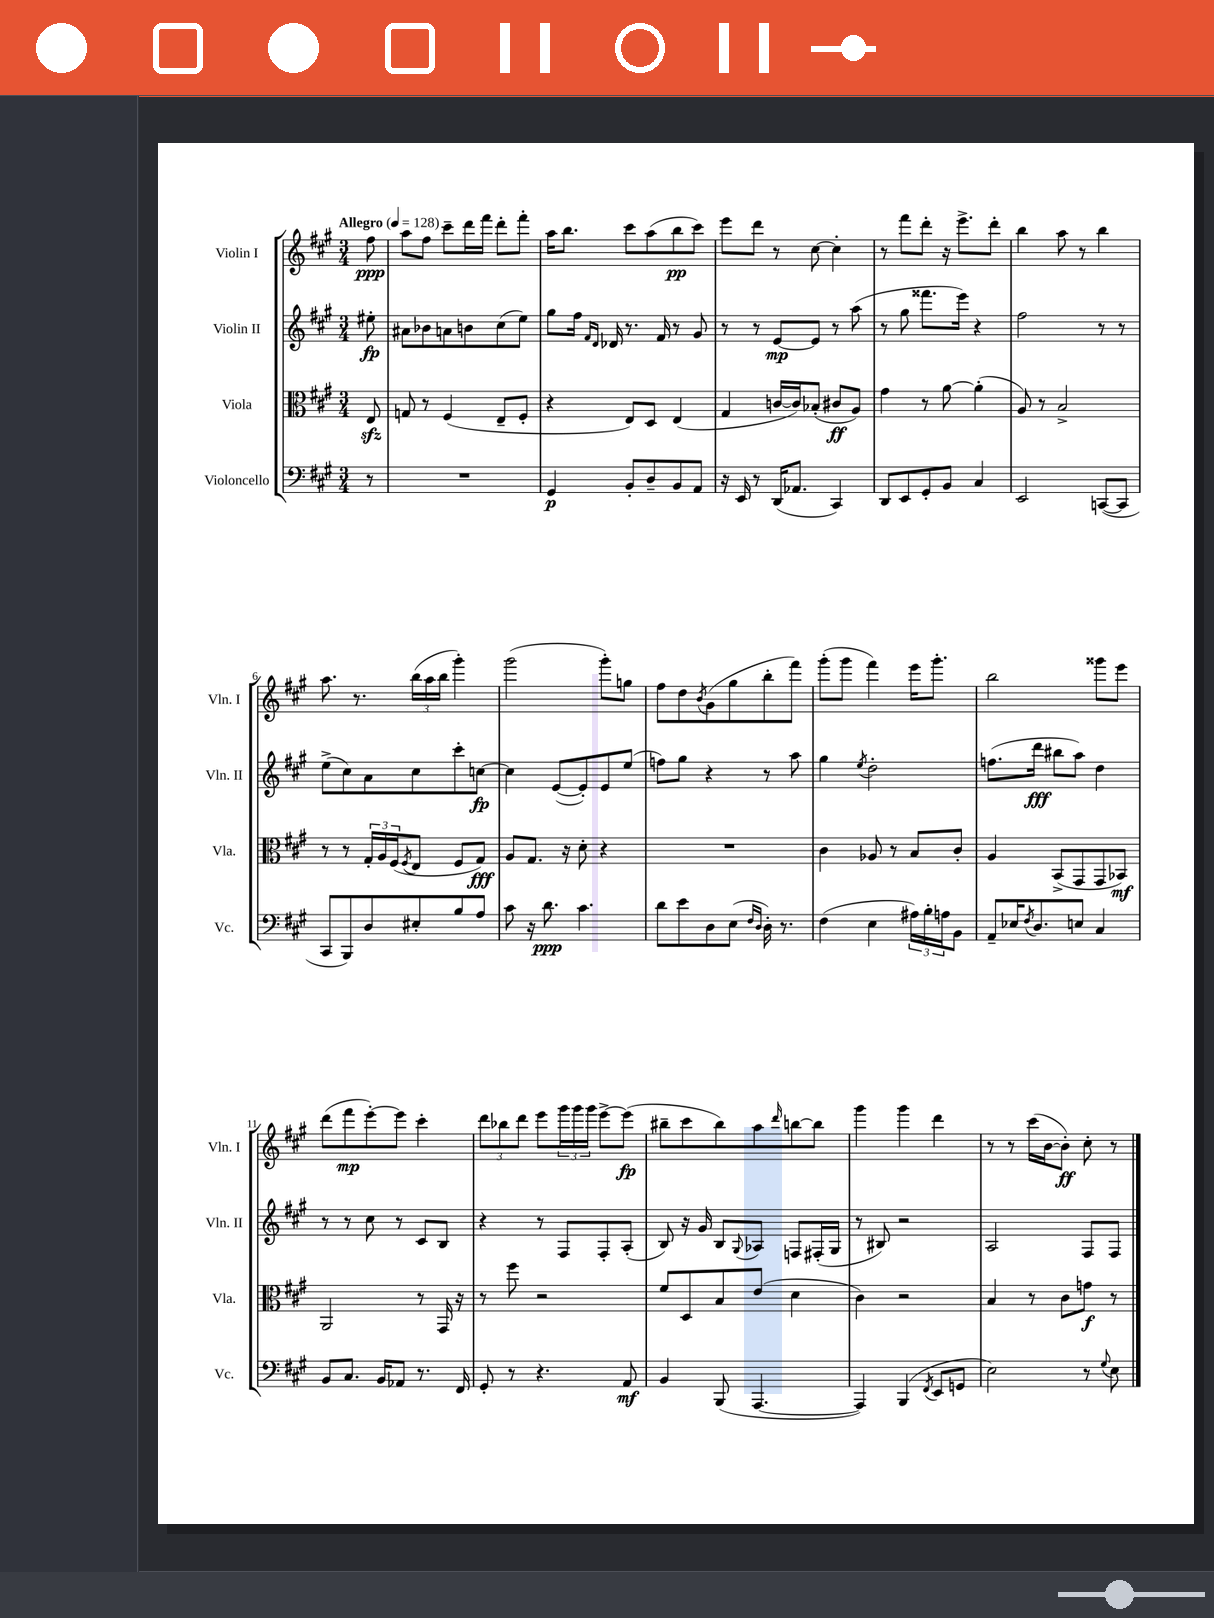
<<
\new StaffGroup <<
\new Staff = "s0" \with { instrumentName = "Violin I" shortInstrumentName = "Vln. I" } {
    \clef treble \key a \major \numericTimeSignature \time 3/4 \partial 8 \tempo "Allegro" 4 = 128
    fis''8\ppp |
    a''8 fis''8 cis'''8-- d'''16 fis'''16 d'''8-. fis'''8-. |
    a''16 b''8. cis'''8 a''8( b''8\pp cis'''8) |
    e'''8 d'''8 r8 cis''8~ cis''4-. |
    r8 fis'''8 d'''8-. r16 e'''8.-> d'''8-. |
    b''4 a''8 r8 b''4 |
    a''8. r8. \tuplet 3/2 { b''16( a''16 b''16 } gis'''4-.) |
    gis'''2( gis'''8-.) g''8 |
    fis''8 d''8 \acciaccatura { b'8 } gis'8( gis''8 b''8-. fis'''8) |
    gis'''8-.( gis'''8 fis'''4) e'''16 gis'''8.-. |
    b''2 gisis'''8 e'''8 |
    d'''8( fis'''8\mp e'''8~-.) e'''8 cis'''4-. |
    \tuplet 3/2 { d'''8 bes''8 d'''8 } e'''8 \tuplet 3/2 { gis'''16 gis'''16 gis'''16 } e'''8~-> e'''8\fp( |
    bis''8-- cis'''8 bis''8) a''8 \grace { d'''16 } b''8~ b''8 |
    gis'''4 gis'''4 d'''4 |
    r8 r8 cis'''16( b'16~ b'8-.\ff) cis''8-. r8 \bar "|." |
}
\new Staff = "s1" \with { instrumentName = "Violin II" shortInstrumentName = "Vln. II" } {
    \clef treble \key a \major \numericTimeSignature \time 3/4 \partial 8
    eis''8-.\fp |
    ais'8 bes'8 a'8 b'8 cis''8( e''8) |
    gis''8 fis''16 \grace { fis'16 d'16 } des'16 r8. fis'16 r8 gis'8 |
    r8 r8 e'8~\mp e'8 r8 a''8( |
    r8 gis''8 fisis'''8. e'''16) r4 |
    fis''2 r8 r8 |
    e''8->( cis''8) a'8 cis''8 cis'''8-. c''8~\fp |
    c''4 e'8~( e'8-.) e'8 e''8( |
    f''8) gis''8 r4 r8 a''8 |
    gis''4 \acciaccatura { e''8 } d''2-. |
    f''8.( d'''16\fff bis''8 a''8) d''4 |
    r8 r8 cis''8 r8 cis'8 b8 |
    r4 r8 fis8 fis8-. a8-.( |
    b8) r16 gis'16 b8 \appoggiatura { gis8 } aes8 f8 fis16-.( gis16 |
    r8 bis8) r2 |
    a2 fis8 fis8 \bar "|." |
}
\new Staff = "s2" \with { instrumentName = "Viola" shortInstrumentName = "Vla." } {
    \clef alto \key a \major \numericTimeSignature \time 3/4 \partial 8
    e8\sfz |
    g8 r8 fis4( e8-- fis8-. |
    r4 e8) d8 e4( |
    gis4 c'16~ c'16) bes8-.( cis'8\ff a8) |
    gis'4 r8 a'8~ a'4-.( |
    a8) r8 b2-> |
    r8 r8 \tuplet 3/2 { gis16-. a16 fis16( } \acciaccatura { fis8 } e8 fis8 gis8\fff) |
    a8 gis8. r16 d'8-. r4 |
    R2. |
    cis'4 aes8 r8 b8 cis'8-. |
    a4 b,8->( gis,8 gis,8 bes,8\mf) |
    a,2 r8 gis,16 r16 |
    r8 fis''8 r2 |
    fis'8 d8 b8 e'8( d'4 |
    cis'4) r2 |
    b4 r8 cis'8 g'8\f r8 \bar "|." |
}
\new Staff = "s3" \with { instrumentName = "Violoncello" shortInstrumentName = "Vc." } {
    \clef bass \key a \major \numericTimeSignature \time 3/4 \partial 8
    r8 |
    R2. |
    gis,4\p b,8-. d8-- b,8 a,8 |
    r16 e,16 r8 d,16( aes,8. cis,4) |
    d,8 e,8 gis,8-. b,8 cis4 |
    e,2 c,8~( c,8 |
    cis,8 b,,8) d8 eis8-. b8 a8 |
    cis'8 r16 d'8.\ppp cis'4. |
    d'8 e'8 d8 e8( \grace { fis16 d16 } d16-.) r8. |
    fis4( e4 \tuplet 3/2 { ais16) b16-. a16 } b,8 |
    a,8-- ees16 \acciaccatura { fis8 } d8. e8 cis4 |
    b,8 cis8. b,16 aes,8 r8. fis,16 |
    gis,8-. r8 r4. a,8\mf |
    b,4 b,,8( a,,4.~ |
    a,,4) b,,4( \acciaccatura { fis,8 } e,8 g,8 |
    e2) r8 \appoggiatura { gis8 } e8 \bar "|." |
}
>>
>>
